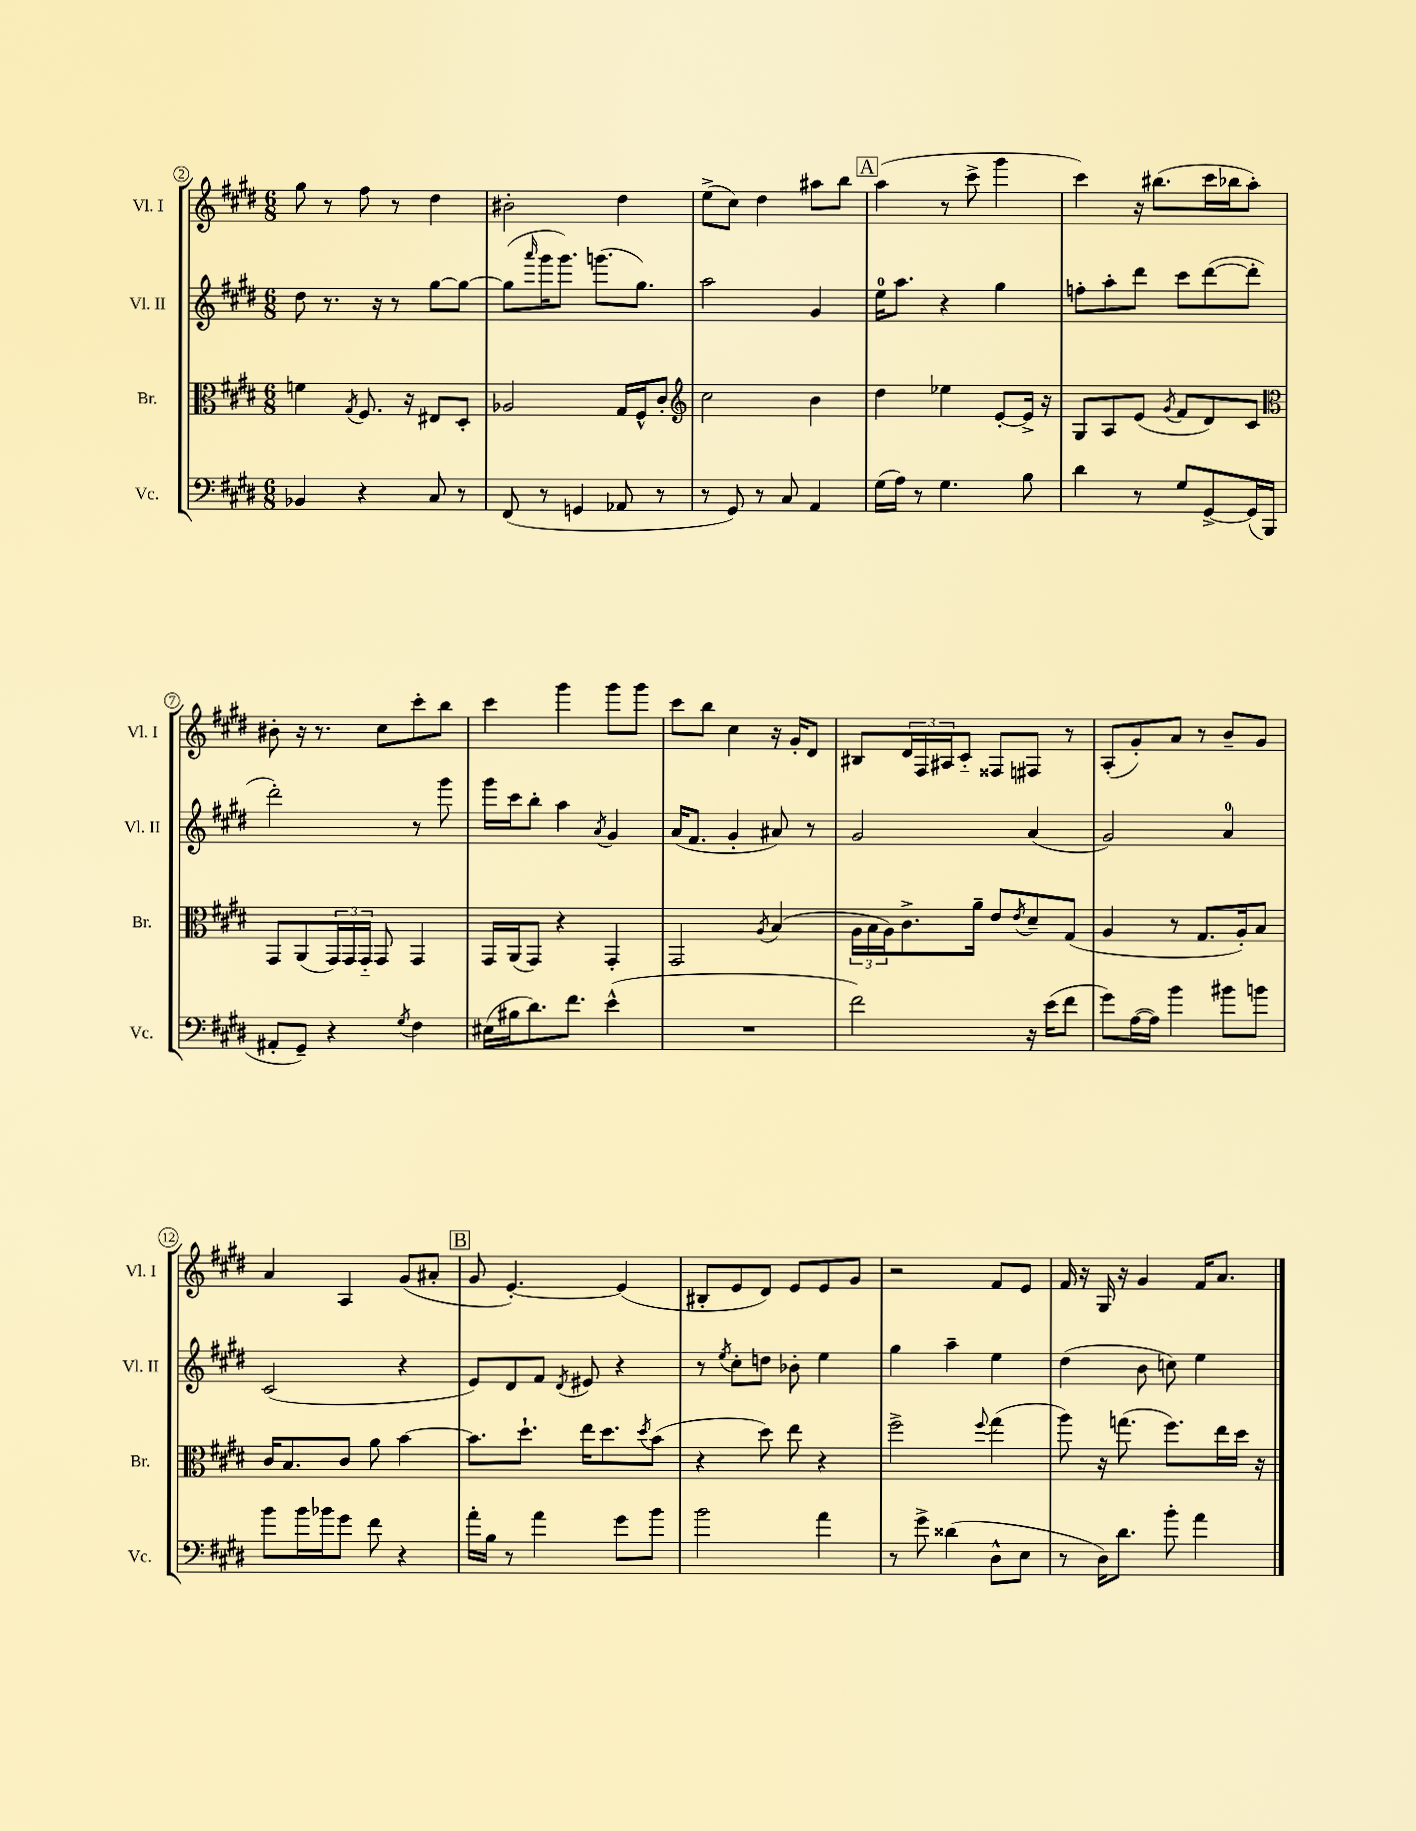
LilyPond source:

<<
\new StaffGroup <<
\new Staff = "s0" \with { instrumentName = "Vl. I" shortInstrumentName = "Vl. I" } {
    \clef treble \key e \major \numericTimeSignature \time 6/8
    gis''8 r8 fis''8 r8 dis''4 |
    bis'2-. dis''4 |
    e''8->( cis''8) dis''4 ais''8 b''8 |
    \mark \markup { \box "A" } a''4( r8 cis'''8-> gis'''4 |
    cis'''4) r16 bis''8.( cis'''16 bes''16 a''8-.) |
    bis'8-. r16 r8. cis''8 cis'''8-. b''8 |
    cis'''4 gis'''4 gis'''8 gis'''8 |
    cis'''8 b''8 cis''4 r16 gis'16-. dis'8 |
    bis8 \tuplet 3/2 { dis'16 fis16 ais16 } cis'8-_ fisis8 fis8 r8 |
    a8-.( gis'8-.) a'8 r8 b'8-- gis'8 |
    a'4 a4 gis'8( ais'8-. |
    \mark \markup { \box "B" } gis'8 e'4.~-.) e'4( |
    bis8-. e'8 dis'8) e'8 e'8 gis'8 |
    r2 fis'8 e'8 |
    fis'16 r16 gis16 r16 gis'4 fis'16 a'8. \bar "|." |
}
\new Staff = "s1" \with { instrumentName = "Vl. II" shortInstrumentName = "Vl. II" } {
    \clef treble \key e \major \numericTimeSignature \time 6/8
    dis''8 r8. r16 r8 gis''8~ gis''8~ |
    gis''8( \grace { a'''16 } gis'''16 gis'''8.) g'''8.( gis''8.) |
    a''2 gis'4 |
    \mark \markup { \box "A" } e''16-0 a''8. r4 gis''4 |
    f''8-. a''8-. dis'''8 cis'''8 dis'''8~( dis'''8-. |
    dis'''2-.) r8 gis'''8 |
    gis'''16 cis'''16 b''8-. a''4 \acciaccatura { a'8 } gis'4 |
    a'16( fis'8. gis'4-. ais'8) r8 |
    gis'2 a'4( |
    gis'2) a'4-0 |
    cis'2( r4 |
    \mark \markup { \box "B" } e'8) dis'8 fis'8 \acciaccatura { dis'8 } eis'8 r4 |
    r8 \acciaccatura { e''8 } cis''8-. d''8 bes'8-. e''4 |
    gis''4 a''4-- e''4 |
    dis''4( b'8 c''8) e''4 \bar "|." |
}
\new Staff = "s2" \with { instrumentName = "Br." shortInstrumentName = "Br." } {
    \clef alto \key e \major \numericTimeSignature \time 6/8
    f'4 \acciaccatura { gis8 } fis8. r16 eis8 dis8-. |
    aes2 gis16 fis16-^ cis'8-. |
    \clef treble cis''2 b'4 |
    \mark \markup { \box "A" } dis''4 ees''4 e'8~-. e'16-> r16 |
    gis8 a8 e'8( \acciaccatura { gis'8 } fis'8 dis'8) cis'8 |
    \clef alto gis,8 a,8( \tuplet 3/2 { gis,16) gis,16 gis,16-_ } gis,8 gis,4 |
    gis,16 a,16( gis,8) r4 gis,4-. |
    gis,2 \acciaccatura { a8 } b4( |
    \tuplet 3/2 { a16 b16 a16) } cis'8.-> a'16-- e'8 \acciaccatura { e'8 } dis'8-- gis8( |
    a4 r8 gis8. a16-.) b8 |
    cis'16 b8. cis'8 a'8 b'4~ |
    \mark \markup { \box "B" } b'8. dis''8.-! e''16 dis''8. \acciaccatura { dis''8 } b'8( |
    r4 dis''8) e''8 r4 |
    fis''2-> \appoggiatura { fis''8 } gis''4( |
    a''8) r16 g''8.( fis''8.) e''16 dis''16 r16 \bar "|." |
}
\new Staff = "s3" \with { instrumentName = "Vc." shortInstrumentName = "Vc." } {
    \clef bass \key e \major \numericTimeSignature \time 6/8
    bes,4 r4 cis8 r8 |
    fis,8( r8 g,4 aes,8 r8 |
    r8 gis,8) r8 cis8 a,4 |
    \mark \markup { \box "A" } gis16( a16) r8 gis4. b8 |
    dis'4 r8 gis8 gis,8~-> gis,16( b,,16 |
    ais,8-. gis,8--) r4 \acciaccatura { gis8 } fis4 |
    eis16( bis16 dis'8.) fis'8. e'4-^( |
    R2. |
    fis'2) r16 e'16( fis'8 |
    gis'8) a16~( a16) b'4 bis'8 b'8 |
    b'8 b'16 bes'16 gis'8 fis'8 r4 |
    \mark \markup { \box "B" } a'16-. b16 r8 a'4 gis'8 b'8 |
    b'2 a'4 |
    r8 gis'8-> disis'4( dis8-^ e8 |
    r8 dis16) dis'8. b'8-. a'4 \bar "|." |
}
>>
>>
\layout { \context { \Score currentBarNumber = #2 \override BarNumber.stencil = #(make-stencil-circler 0.1 0.3 ly:text-interface::print) } }
